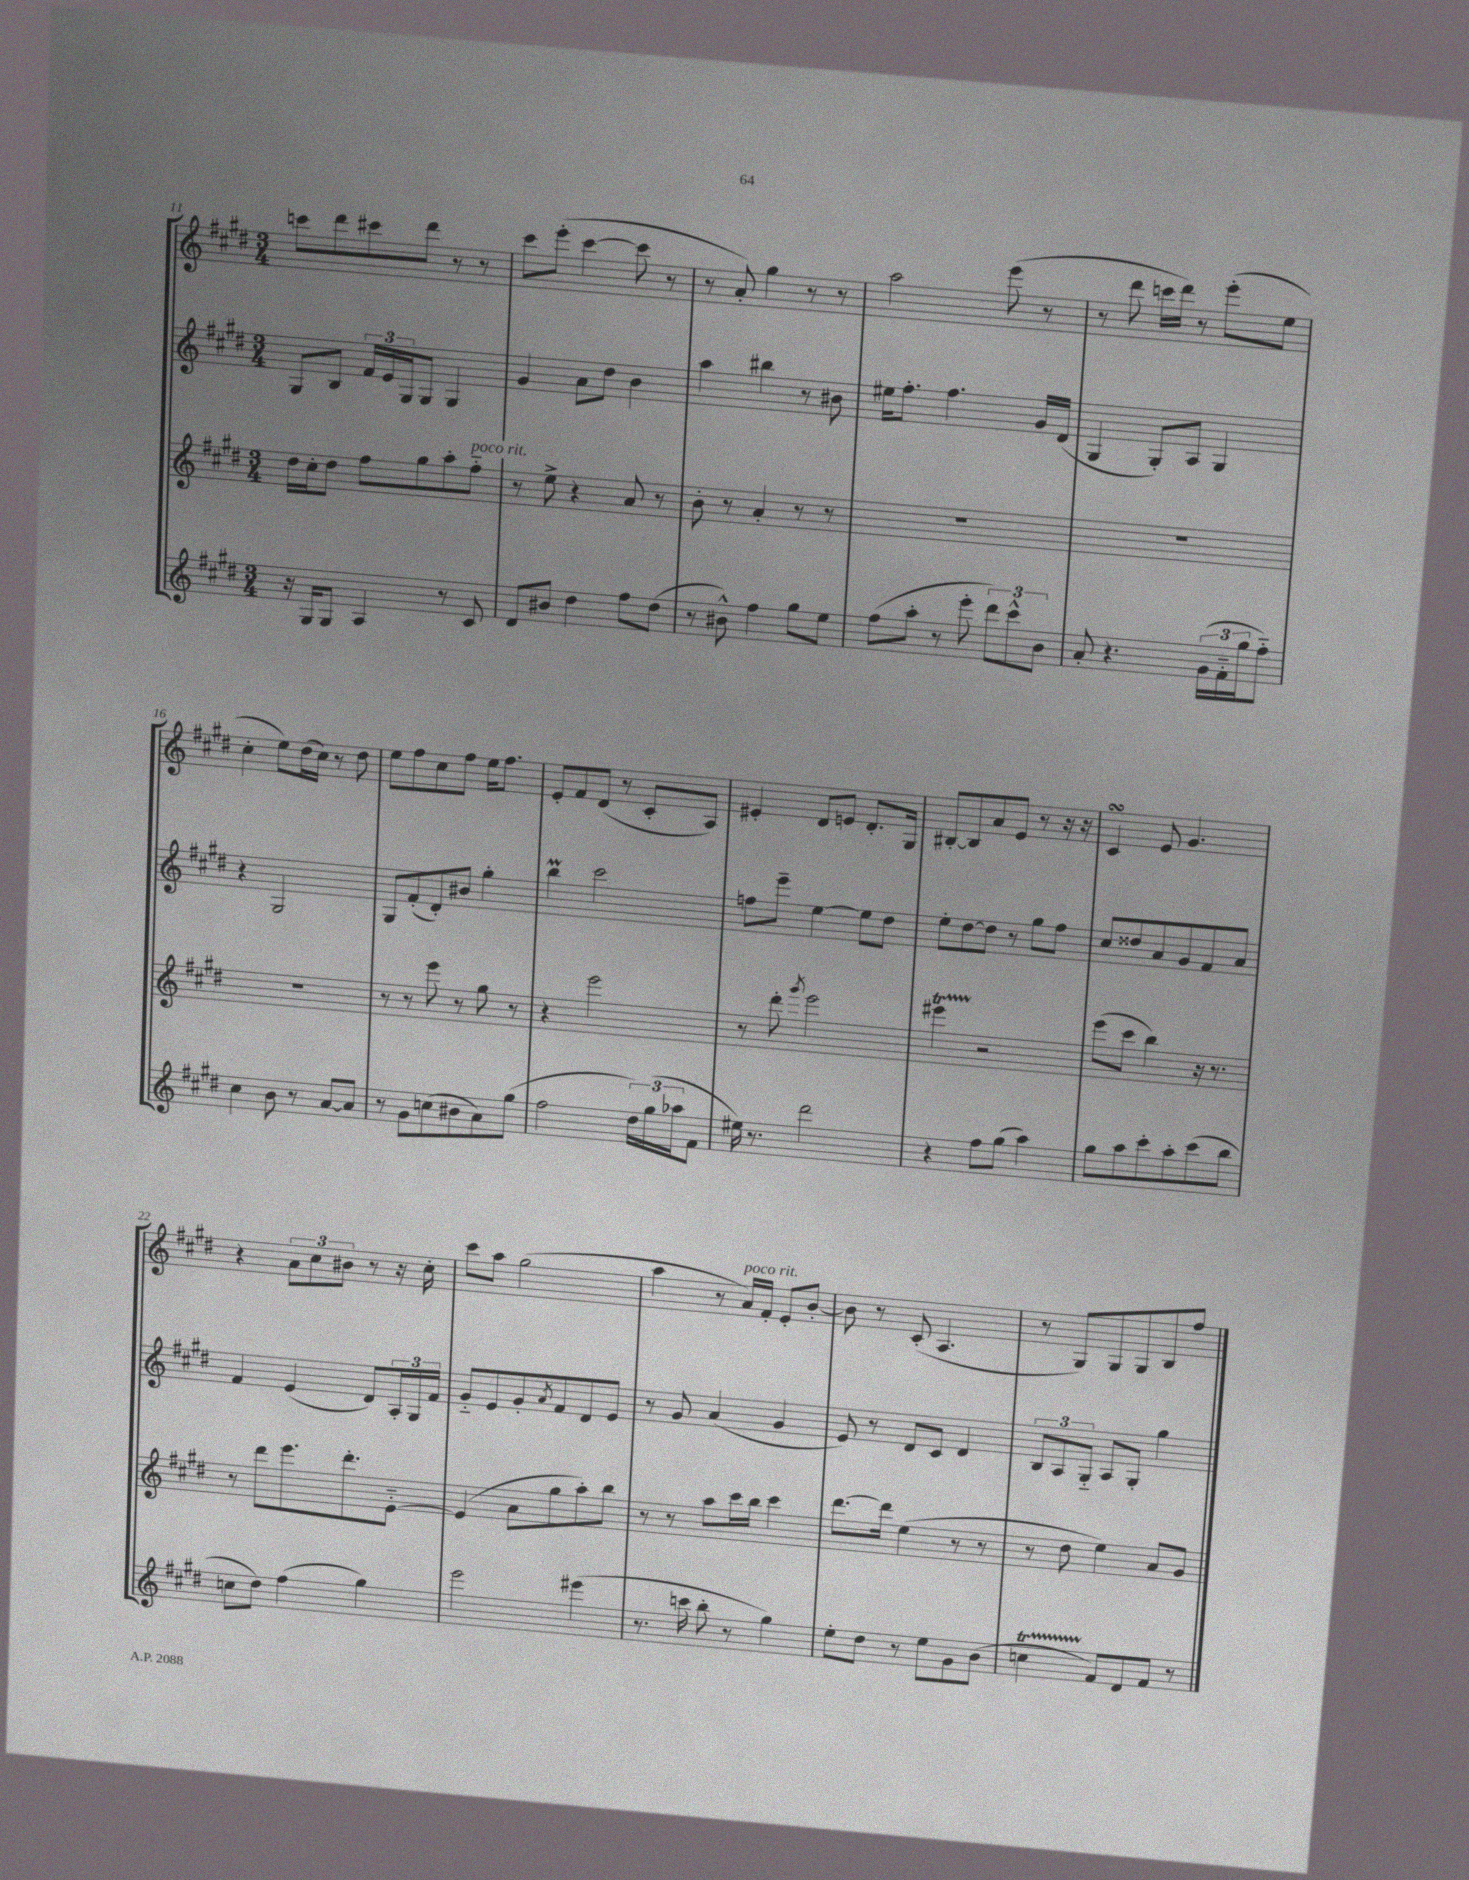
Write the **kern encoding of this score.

**kern	**kern	**kern	**kern
*staff4	*staff3	*staff2	*staff1
*clefG2	*clefG2	*clefG2	*clefG2
*k[f#c#g#d#]	*k[f#c#g#d#]	*k[f#c#g#d#]	*k[f#c#g#d#]
*M3/4	*M3/4	*M3/4	*M3/4
16r	16dd#	8G#	8ccc
16G#	16cc#'	.	.
8G#	8dd#	8B	8ddd#
4A	8ff#	24f#	8ccc#
.	.	24e	.
.	.	24G#	.
.	8gg#	8G#	8ddd#
8r	8aa'	4G#	8r
8c#	8ff#'~	.	8r
=	=	=	=
8d#	8r	4g#	8ccc#
8b#	8ee^	.	(8eee'
4dd#	4r	8a	[4ccc#
.	.	8dd#	.
8ff#	8a	4b	8ccc#]
(8dd#	8r	.	8r
=	=	=	=
8r	8b'	4aa	8r
8b#^^)	8r	.	8a')
4ff#	4a'	4bb#	4gg#
8gg#	8r	8r	8r
8ee	8r	8b#	8r
=	=	=	=
(8ff#	2.r	16ee#	2aa
.	.	8.ff#'	.
8aa'	.	.	.
8r	.	4.ff#	.
8eee'	.	.	.
12ddd#)	.	.	(8eee
12ccc#^^	.	.	.
.	.	16g#	8r
12b	.	.	.
.	.	(16d#	.
=	=	=	=
8a'	2.r	4G#	8r
4.r	.	.	8ddd#
.	.	8G#')	16ccc
.	.	.	16ddd#)
.	.	8A	8r
(24g#	.	4G#	(8eee'
24f#'~	.	.	.
24gg#	.	.	.
8ff#'~)	.	.	8ee
=	=	=	=
4cc#	2.r	4r	4cc#'
8b	.	2G#	8ee)
8r	.	.	(16dd#
.	.	.	16cc#)
[8a	.	.	8r
8a]	.	.	8dd#
=	=	=	=
8r	8r	8G#	8ee
8g#	8r	(8f#'	8ff#
(8cc	8eee	8d#')	8cc#
8b#	8r	8b#	8ff#
8a)	8gg#	4gg#'	16ee
.	.	.	8.ff#
(8gg#	8r	.	.
=	=	=	=
2ff#	4r	4bb	8e'
.	.	.	8f#
.	2eee	2ccc#	(8d#
.	.	.	8r
24dd#)	.	.	8c#'
(24gg#	.	.	.
24aa-	.	.	.
8f#	.	.	8A)
=	=	=	=
16ee#)	8r	8ff	4e#'
8.r	.	.	.
.	8ddd#'	8eee~	.
.	8qggg#	.	.
2ddd#	2eee	[4ee	8d#
.	.	.	8e
.	.	8ee]	8.d#'
.	.	8dd#	.
.	.	.	16G#
=	=	=	=
4r	4eee#	8ee'	[8B#'
.	.	[8dd#	8B#]
8ff#	2r	8dd#]	8a
(8gg#	.	8r	8e
4aa)	.	8gg#	8r
.	.	8ff#	16r
.	.	.	16r
=	=	=	=
8gg#	(8eee	8cc#	4c#
8aa	8ccc#	8dd##	.
8ccc#'	4bb)	8a	8e
8aa'	.	8g#	4.g#
(8ccc#	16r	8f#	.
.	8.r	.	.
8bb	.	8a	.
=	=	=	=
8cc	8r	4f#	4r
8dd#)	8ddd#	.	.
(4ff#	8.eee	(4e	12a
.	.	.	12cc#
.	.	.	12b#
.	8.ddd#'	.	.
4gg#)	.	8d#)	8r
.	[8e'~	24A'	16r
.	.	24G#	.
.	.	.	16cc#'
.	.	24f#	.
=	=	=	=
2eee	(4e]	8g#'~	8ccc#
.	.	8e	8aa
.	8a	8g#'	(2gg#
.	.	8qa	.
.	8gg#	8f#	.
(4eee#	8aa')	8d#	.
.	8bb	8e	.
=	=	=	=
8.r	8r	8r	4aa
.	8r	8g#	.
16ccc	.	.	.
8bb'	8aa	(4a	8r
8r	16ccc#	.	16a)
.	16bb	.	16f#'
4gg#)	4ccc#	4g#	8e'
.	.	.	[8b'
=	=	=	=
8ee'	[8.ddd#	8e)	8b]
8dd#	.	8r	8r
.	16ddd#]	.	.
8r	(4ee	8d#	(8c#'
8ee	.	8c#	4.A
8g#	8r	4d#	.
(8b	8r	.	.
=	=	=	=
4cc	8r	12B	8r
.	.	12A	.
.	8dd#	.	8G#)
.	.	12G#'~	.
8f#)	4ee)	8A	8G#
8d#	.	8G#'	8G#
8f#	8a	4gg#	8B
8r	8g#	.	8ff#
==	==	==	==
*-	*-	*-	*-
